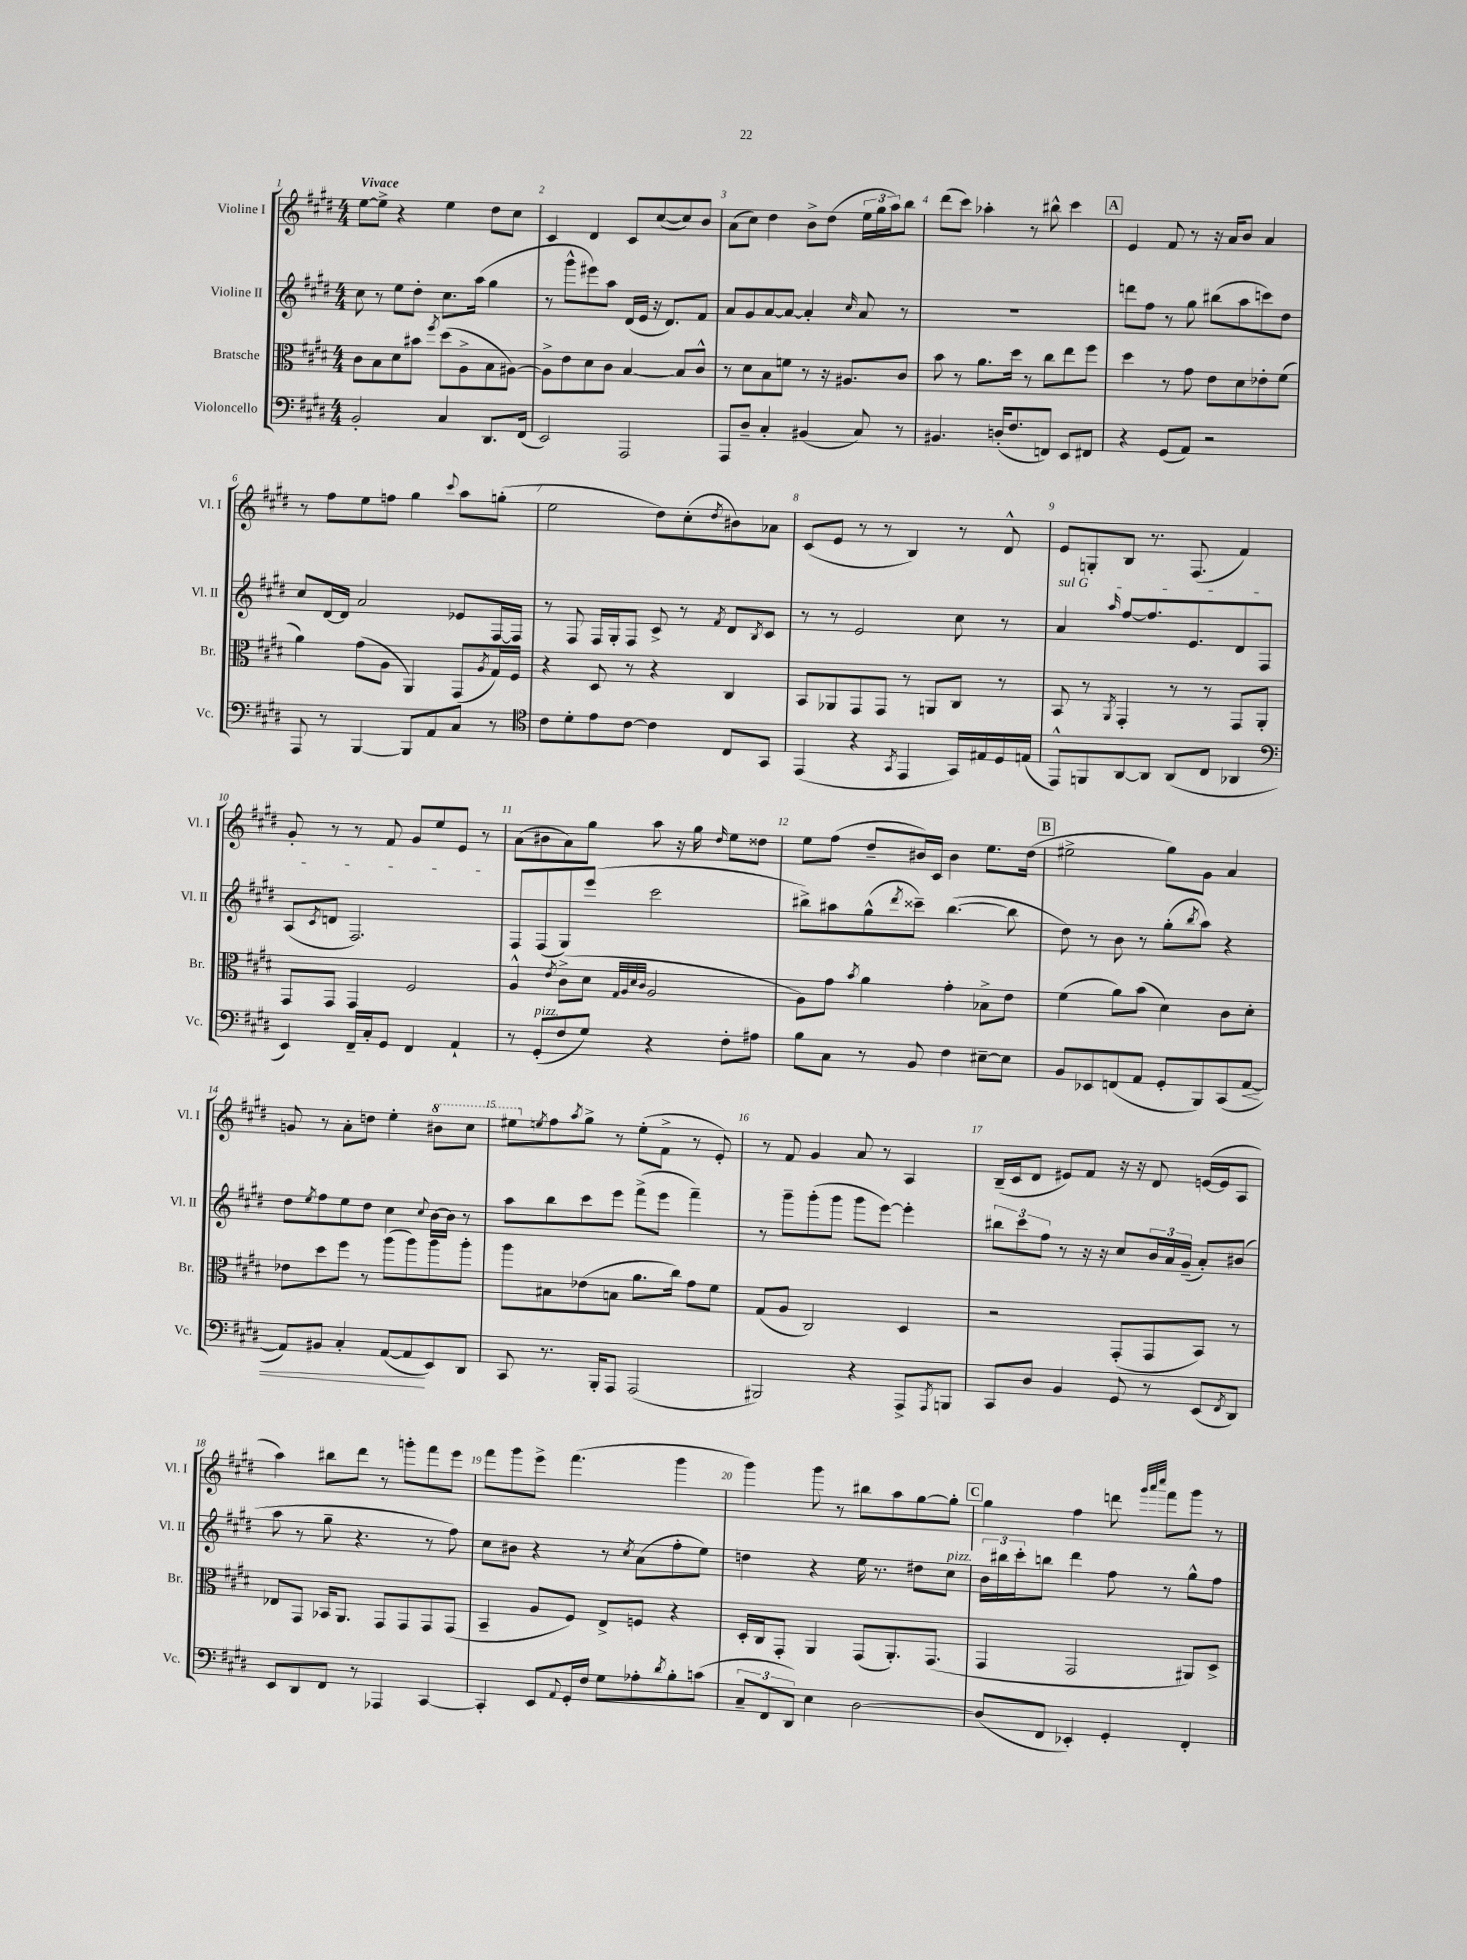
<<
\new StaffGroup <<
\new Staff = "s0" \with { instrumentName = "Violine I" shortInstrumentName = "Vl. I" } {
    \clef treble \key e \major \numericTimeSignature \time 4/4 \tempo "Vivace"
    e''8~ e''8-> r4 e''4 dis''8 cis''8 |
    cis'4 dis'4 cis'8 cis''8~( cis''8) b'8 |
    a'8( cis''8) dis''4 b'8-> dis''8( \tuplet 3/2 { e''16 gis''16 a''16) } b''8 |
    dis'''8( cis'''8) aes''4-. r8 bis''8-^ cis'''4 |
    \mark \markup { \box "A" } e'4 fis'8 r8 r16 a'16 b'8 a'4 |
    r8 fis''8 e''8 f''8 gis''4 \appoggiatura { cis'''8 } a''8 g''8-.( |
    e''2 dis''8) cis''8-.( \acciaccatura { dis''8 } bis'8) aes'8 |
    cis'8( e'8 r8 r8 b4) r8 dis'8-^ |
    e'8 g8-. b8 r8. fis8.( fis'4) |
    gis'8-. r8 r8 fis'8 gis'8 e''8 e'8 r8 |
    a'8( bis'8 a'8) gis''8 a''8 r16 gis''16 \grace { dis''16 } e''8 disis''8 |
    e''8 fis''8( dis''8-- bis'16) cis'16 bis'4 e''8. dis''16( |
    \mark \markup { \box "B" } eis''2-> gis''8) gis'8 a'4 |
    g'8 r8 a'8-. d''8 e''4-. \ottava #1 bis''8 cis'''8 |
    eis'''8 \ottava #0 \acciaccatura { e''!8 } fis''8 \acciaccatura { a''8 } gis''8-> r8 e''8-.( fis'8-> r8 e'8-.) |
    r8 fis'8 gis'4 a'8 r8 a4 |
    b16--( cis'16 dis'8 eis'8) fis'8 r16 r16 dis'8 e'16~( e'16 a8 |
    a''4) bis''8 dis'''8 r8 g'''8-. fis'''8 e'''8 |
    fis'''8 gis'''8 e'''8-> fis'''4.( gis'''4 |
    gis'''4) gis'''8 r8 bis''8 a''8 gis''8~ gis''8-. |
    \mark \markup { \box "C" } gis''4 fis''4 d'''8 \grace { gis'''32 a'''32 cis''''32 } fis'''8 gis'''8 r8 \bar "|." |
}
\new Staff = "s1" \with { instrumentName = "Violine II" shortInstrumentName = "Vl. II" } {
    \clef treble \key e \major \numericTimeSignature \time 4/4
    cis''8 r8 e''8 dis''8-. cis''8. a''16( gis''4 |
    r8 gis'''8-^ eis'''8) a''8 dis'16( e'16 r16 dis'8.) fis'8 |
    a'8 gis'8 a'8~ a'8~ a'4-. \grace { cis''16 } a'8 r8 |
    R1 |
    \mark \markup { \box "A" } d'''8 fis''8 r8 gis''8 bis''8( a''8 c'''8) dis''8 |
    cis''8 dis'16~ dis'16 a'2 ees'8 fis16~ fis16 |
    r8 fis8 fis16 gis16-. fis8 cis'8-> r8 \acciaccatura { fis'8 } dis'8 \acciaccatura { b8 } cis'8 |
    r8 r8 e'2 cis''8 r8 |
    \once \override TextSpanner.bound-details.left.text = \markup { \italic "sul G" } a'4\startTextSpan \grace { a''16 } fis''8~ fis''8. e'8. dis'8 fis8 |
    a8( \acciaccatura { cis'8 } d'8 fis2.\stopTextSpan) |
    fis8 fis8( gis8) e'''8( cis'''2 |
    bis''8->) ais''8 gis''8-^( \acciaccatura { dis'''8 } cisis'''8--) bis''4.~( bis''8 |
    \mark \markup { \box "B" } dis''8) r8 b'8 r8 gis''8-.( \acciaccatura { b''8 } a''8) r4 |
    dis''8 \acciaccatura { e''8 } fis''8 e''8 dis''8 cis''4 \appoggiatura { cis''8 } b'16~ b'16 r8 |
    a''8 b''8 cis'''8 e'''8 fis'''8->( e'''8 fis'''4--) |
    r8 gis'''8-- gis'''8-.( gis'''8 gis'''8 e'''8~) e'''4-. |
    \tuplet 3/2 { bis''8 cis'''8 fis''8 } r8 r16 r16 cis''8 \tuplet 3/2 { b'16 a'16 gis'16--( } a'8-.) bis'8( |
    a''8 r8 gis''8-- r4. r8 fis''8) |
    cis''8 bis'8 r4 r8 \acciaccatura { cis''8 } a'8( fis''8-. e''8) |
    d''4 r4 e''16 r8. dis''8 cis''8^\markup { \italic "pizz." } |
    \mark \markup { \box "C" } \tuplet 3/2 { b'16 bis''16 cis'''16-. } b''8 dis'''4 fis''8 r8 gis''8-^ fis''8 \bar "|." |
}
\new Staff = "s2" \with { instrumentName = "Bratsche" shortInstrumentName = "Br." } {
    \clef alto \key e \major \numericTimeSignature \time 4/4
    cis'8 b8 dis'8 bis'8 \acciaccatura { fis''8 } dis''8( a8-> b8 ais8~) |
    ais8-> e'8 dis'8 cis'8 b4~ b8 cis'8-^ |
    r8 dis'8 b8 f'8 r8 r16 ais8. cis'8 |
    b'8 r8 a'8. dis''16 r8 cis''8 e''8 fis''8 |
    \mark \markup { \box "A" } dis''4 r8 gis'8 e'8 dis'8 ees'8-. fis'8( |
    a'4) gis'8( a8 a,4) gis,8( \acciaccatura { a8 } gis16) fis16 |
    r4 dis8 r8 r4 cis4 |
    b,8 aes,8 gis,8 gis,8 r8 a,8 cis8 r8 |
    b,8 r8 \acciaccatura { a,8 } gis,4-. r8 r8 gis,8 a,8-. |
    gis,8 gis,8 gis,4 fis2 |
    a4-^ \acciaccatura { e'8 } cis'8->( dis'8 \grace { gis32 a32 dis'32 cis'32 } a2 |
    a8) gis'8 \acciaccatura { b'8 } a'4 gis'4-. bes8-> e'8 |
    \mark \markup { \box "B" } fis'4( a'8) b'8( dis'4) cis'8 dis'8-. |
    ees'8 dis''8 fis''8 r8 a''8( a''8) a''8 a''8-. |
    a''8 bis8 ees'8( b8 a'8. cis''16) gis'8 fis'8 |
    gis8( a8 cis2) dis4 |
    r2 gis,8-.( gis,8 b,8) r8 |
    ees8 gis,8 bes,16 a,8. gis,8 gis,8 gis,8 gis,8( |
    b,4-- a8 fis8) e8-> f8 r4 |
    dis16-. cis16 gis,8-. a,4 gis,8( a,8.-.) gis,8.( |
    \mark \markup { \box "C" } gis,4 gis,2 ais,8) dis8-> \bar "|." |
}
\new Staff = "s3" \with { instrumentName = "Violoncello" shortInstrumentName = "Vc." } {
    \clef bass \key e \major \numericTimeSignature \time 4/4
    b,2-. cis4 dis,8. fis,16( |
    e,2) a,,2 |
    a,,8 dis8-- cis4-. bis,4( cis8) r8 |
    bis,4. d16-.( fis8. f,8) e,8 fis,8 |
    \mark \markup { \box "A" } r4 gis,8( a,8) r2 |
    a,,8 r8 b,,4~ b,,8 a,8 cis8 r8 |
    \clef tenor cis'8 dis'8-. e'8 cis'8~ cis'4 cis8 gis,8 |
    e,4( r4 \acciaccatura { gis,8 } e,4 gis,16) eis16 dis16 e16( |
    e,8-^) f,8 a,8~ a,8 a,8( cis8 aes,4 |
    \clef bass e,4) fis,16-- cis16-. gis,8 fis,4 a,4-! |
    r8 gis,8-.^\markup { \italic "pizz." }( fis8 gis8) r4 fis8-. ais8 |
    b8 cis8 r8 b,8 fis4 eis8~-- eis8 |
    \mark \markup { \box "B" } b,8 ees,8 f,8( a,8 gis,8-. b,,8) cis,8( a,8~\< |
    a,8) bis,8 cis4-. a,8~( a,8\! e,8) dis,8 |
    cis,8 r8. b,,16-. a,,8 a,,2( |
    bis,,2) r4 a,,8-> \acciaccatura { a,,8 } b,,8 |
    cis,8 dis8 b,4 gis,8 r8 e,8( \acciaccatura { fis,8 } dis,8) |
    e,8 dis,8 fis,8 r8 aes,,4 cis,4~ |
    cis,4-. e,8 \appoggiatura { a,8 } gis,16-. fis16 gis8 aes8-. \acciaccatura { dis'8 } b8-. c'8( |
    \tuplet 3/2 { cis8-- fis,8 dis,8) } e4 dis2~ |
    \mark \markup { \box "C" } dis8( fis,8 ees,4-.) gis,4-. fis,4-. \bar "|." |
}
>>
>>
\layout { \context { \Score \override BarNumber.break-visibility = ##(#f #t #t) barNumberVisibility = #all-bar-numbers-visible } }
